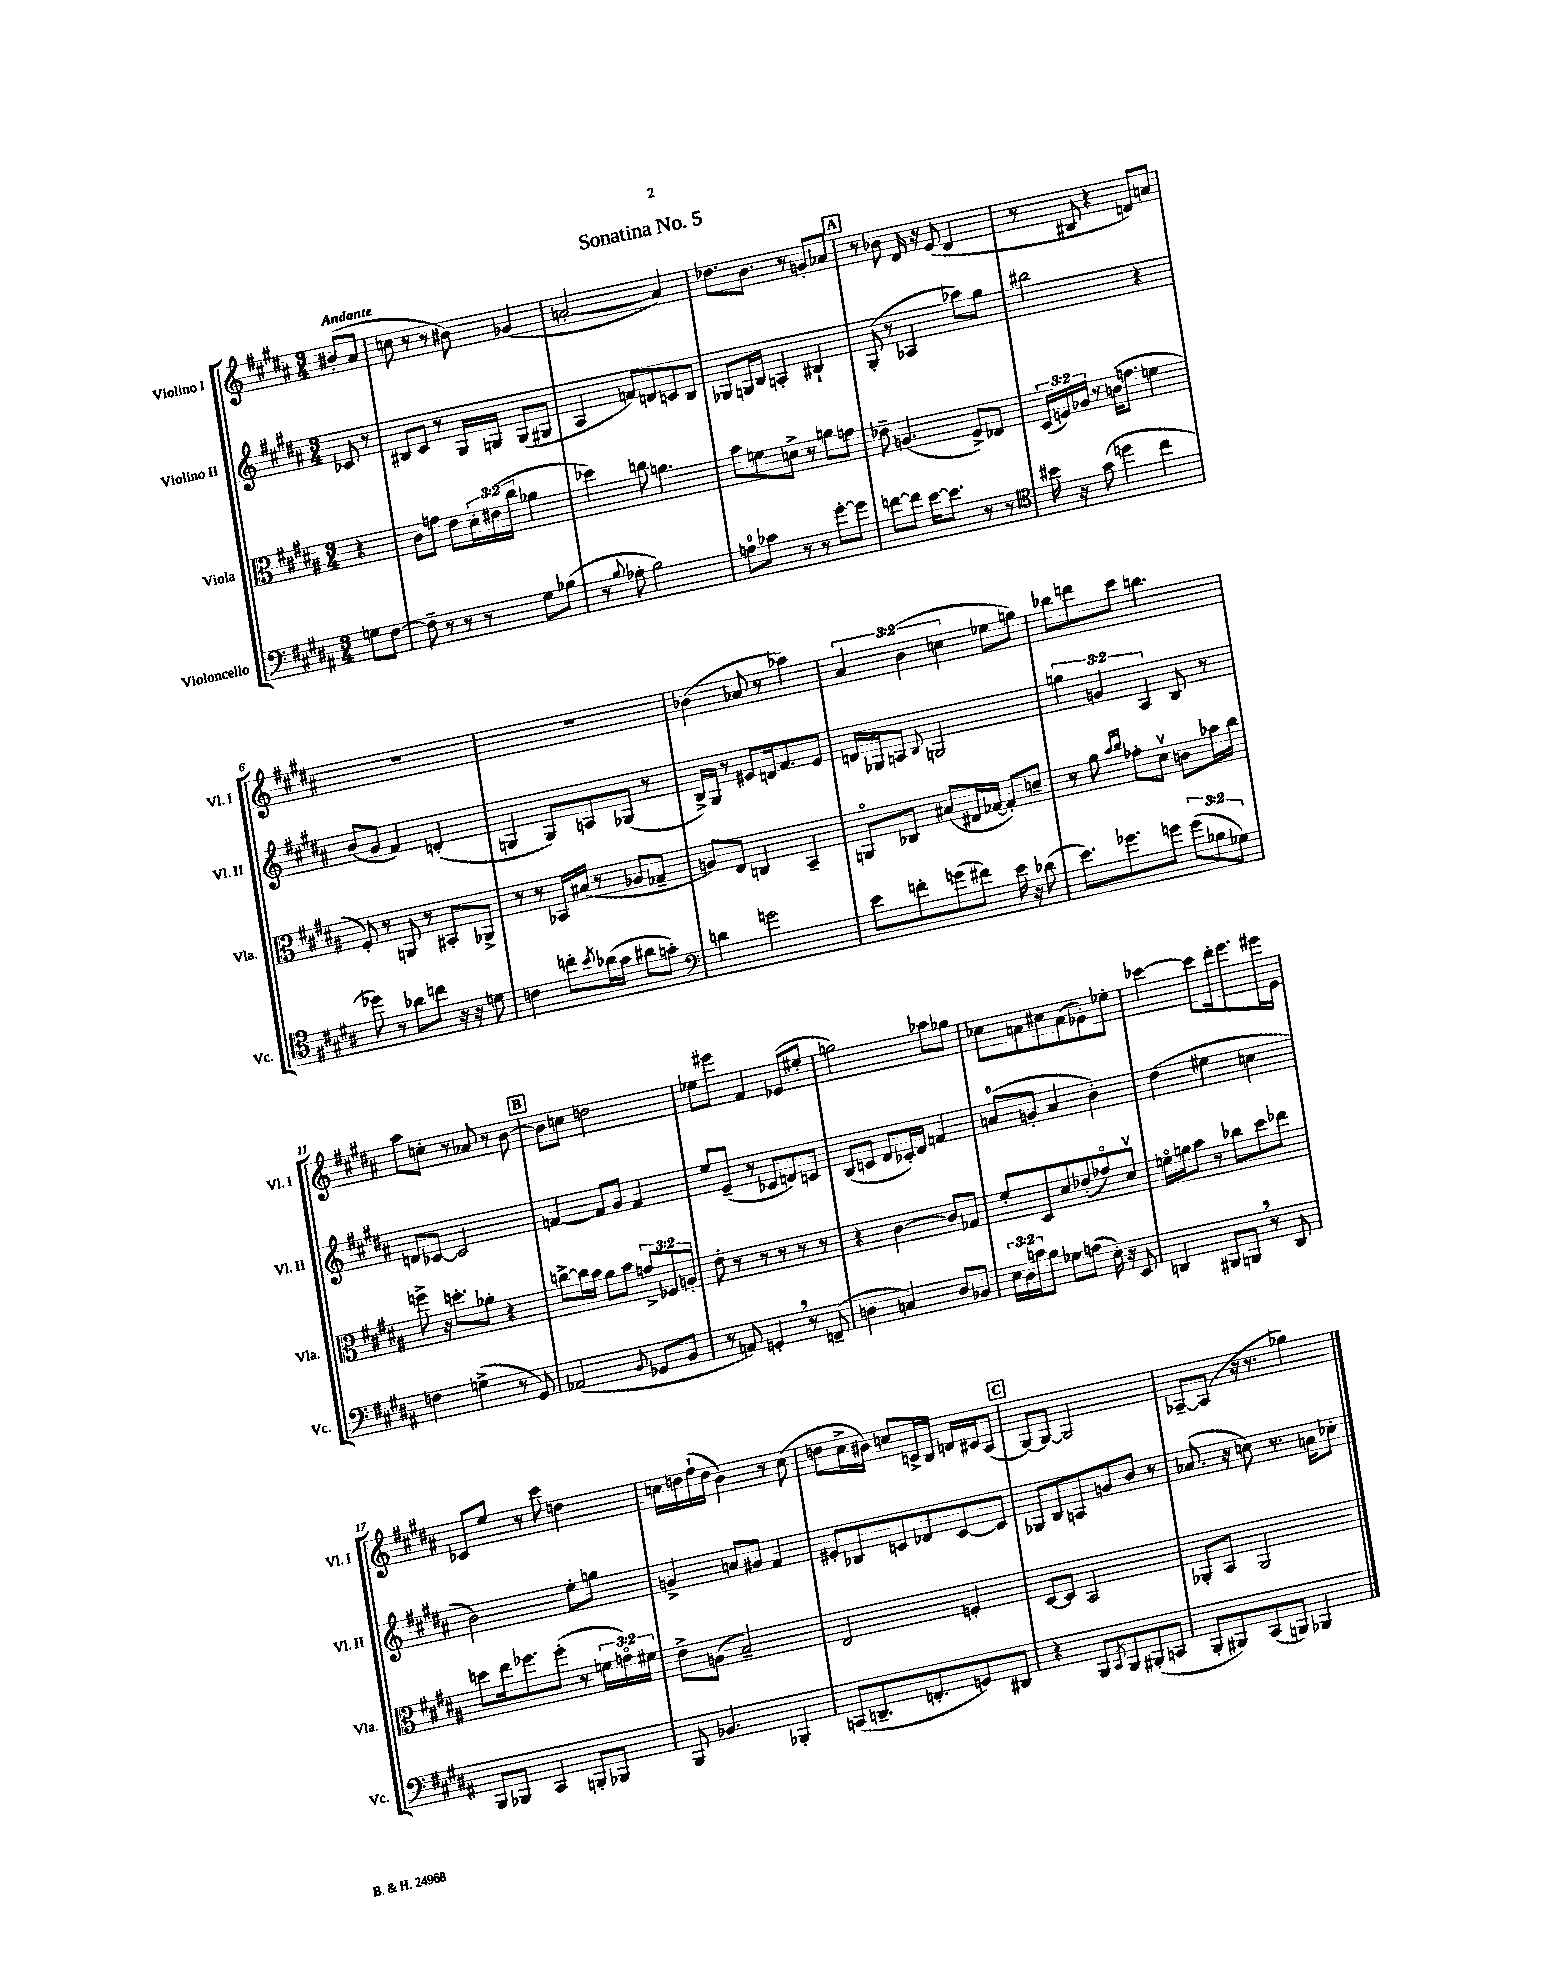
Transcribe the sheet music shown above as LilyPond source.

\header { title = "Sonatina No. 5" }
<<
\new StaffGroup <<
\new Staff = "s0" \with { instrumentName = "Violino I" shortInstrumentName = "Vl. I" } {
    \clef treble \key b \major \numericTimeSignature \time 3/4 \override Staff.TupletNumber.text = #tuplet-number::calc-fraction-text \partial 4 \tempo "Andante"
    bis'8-.( ais'8 |
    c''8 r8 r8 bis'8) ges'4( |
    a'2~-. a'4) |
    des''8. b'8. r8 g'8-. aes'8 |
    \mark \markup { \box "A" } r8 bes'8 dis'16 r16 e'8( dis'4 |
    r8 bis8 r4 d'8) a'8 |
    R2. |
    R2. |
    bes'4( aes'8 r8 aes''4) |
    \tuplet 3/2 { ais'4 b'4( c''4 } ees''8 g''8) |
    bes''8 d'''8 cis'''8 b''4. |
    ais''8 c''8-. r8 aes'8 r8 b'8~ |
    \mark \markup { \box "B" } b'8 c''8 d''2 |
    ees''8 eis'''8 fis'4 ees'8( eis''8-. |
    g''2) aes''8 ges''8 |
    ces''8 a'8 cis''8 a'8( ges'8-.) ees''8-. |
    ces'''4~ ces'''8 dis'''16-. e'''8. eis'''16 e'16 |
    ces'8 e''8 r8 cis'''8 d''4 |
    c''16 d''16 fis''16-!( d''16 b'4) r8 c''8( |
    d''8 cis''16-> bis'16) c''8 c'16-> b16 d'16 cis'16 ais8( |
    \mark \markup { \box "C" } gis8~) gis8~ gis2 |
    aes8~-- aes8( r16 r8. ges''4) \bar "|." |
}
\new Staff = "s1" \with { instrumentName = "Violino II" shortInstrumentName = "Vl. II" } {
    \clef treble \key b \major \numericTimeSignature \time 3/4 \override Staff.TupletNumber.text = #tuplet-number::calc-fraction-text \partial 4
    ces'8 r8 |
    bis8 cis'8 r8 gis16 g16 g8( gis8 |
    ais4 f'8) d'8 c'8 b8 |
    ges8 g16 b16 a4-. bis4-! |
    \mark \markup { \box "A" } gis8-.( r8 aes4 aes''8) gis''8 |
    bis''2 r4 |
    b'8( gis'8 fis'4) d'4-.( |
    g4 g8) a8 ges8( r8 |
    b16->) gis16 r8 eis'8 d'16 fis'8. eis'8 |
    d'16 ges16 a8 \appoggiatura { b8 } g2 |
    \tuplet 3/2 { g''4 g'4 ais4 } b8 r8 |
    d'8 ces'8~ ces'2 |
    \mark \markup { \box "B" } f'4~ f'8 gis'8 f'4 |
    e''8 e'8--( r8 ces'8 d'8) c'8 |
    b8( c'8 dis'8 ces'16-.) dis'16 f'4 |
    a'8-0( g'8-. a'4 b'4-.) |
    dis''4( eis''4 c''4 |
    b'2) e''8-. g''8 |
    g'4-> a'8 gis'8 fis'4 |
    eis'8-. bes8 c'8 des'8 c'8~ c'8 |
    \mark \markup { \box "C" } ges8 b8 a8 g'8 b'8 r8 |
    aes'8.( r16 c''8) r8. a'16 ces''8-. \bar "|." |
}
\new Staff = "s2" \with { instrumentName = "Viola" shortInstrumentName = "Vla." } {
    \clef alto \key b \major \numericTimeSignature \time 3/4 \override Staff.TupletNumber.text = #tuplet-number::calc-fraction-text \partial 4
    r4 |
    cis'8 g'8 e'8 \tuplet 3/2 { dis'16-. eis'16( cis''16 } aes'4 |
    des''4) c''8 a'4. |
    b'8 f'8 d'8-> r8 a'8 g'8 |
    \mark \markup { \box "A" } ees'8-- a4.( fis8->) ees8 |
    \tuplet 3/2 { dis16( f16) aes16 } r8 c'16( g'8. f'4 |
    fis8-.) r8 a,8 r8 bis,8-. aes,8-> |
    r8 r8 bes,16 bis16( r8 aes8 ges8-- |
    a8) e8 c4 b,4-- |
    a,8\flageolet ces8 bis8( eis16 ges16~ ges8-.) d'8-- |
    r8 ais'8 \grace { b'16 cis''16 } ges'8-. dis'8\upbow c'8 bes'16 cis''16 |
    f''8-> r16 d''8.-. aes'8-. r4 |
    \mark \markup { \box "B" } c''8~-> c''16 b'16 ais'8 b'8 \tuplet 3/2 { g'8-> fes8 a8-. } |
    e'8-. r8 r8 r8 r8 r8 |
    r4 cis'4~ cis'8 ges8 |
    fis'8-. dis8 dis'8 ees'8-.( ges'8\flageolet) dis'8\upbow |
    f'16\flageolet a'16 b'8 r8 ces''8 dis''8 ees''8 |
    d''8 e''16 fes''8. fes''8-.( r8 \tuplet 3/2 { f'16 g'16\flageolet) fis'16 } |
    e'8-> a8( b2--) |
    e2 f4-. |
    \mark \markup { \box "C" } dis8~ dis8 b,2 |
    aes,8-. b,8 aes,2 \bar "|." |
}
\new Staff = "s3" \with { instrumentName = "Violoncello" shortInstrumentName = "Vc." } {
    \clef bass \key b \major \numericTimeSignature \time 3/4 \override Staff.TupletNumber.text = #tuplet-number::calc-fraction-text \partial 4
    g8 fis8~ |
    fis8-- r8 r8 r8 gis8 bes8( |
    r8 \appoggiatura { b8 } aes8-. b2) |
    a8-0 ces'8 r8 r8 gis'8~-. gis'8 |
    \mark \markup { \box "A" } f'8~ f'8 e'16~ e'8. r8 r8 |
    \clef tenor bis'16 r16 gis'8( d''4 cis''4 |
    des''8) r8 aes'8 c''8 r16 r16 d'8 |
    c'4 c''8-. \acciaccatura { b'8 } aes'16( gis'16 ais'8 g'8-.) |
    \clef bass d'4 g'2 |
    e'8 f'8-. g'8( fis'8) e'16 r16 des'8( |
    e'8.) ges'8. g'8 \tuplet 3/2 { g'8( bes8 ges8) } |
    f4 g4->( r8 gis,8) |
    \mark \markup { \box "B" } aes,2( \appoggiatura { b,8 } ges,8 b,8 |
    r8 a,8) g,4-. \breathe r8 f,8--( |
    d4 c4) d8 bes,8 |
    \tuplet 3/2 { e16 dis16 c'16 } b8 ges8 a8( e16-.) r16 e,8 |
    d,4 bis,,8 b,,8 \breathe r8 d,8 |
    b,,8 bes,,8 cis,4 b,,8-. bes,,8 |
    b,,8 bes,4. bes,,4-. |
    c,8( d,8.-- f,8.-. g,8) dis,8 |
    \mark \markup { \box "C" } r4 b,,8 \acciaccatura { cis,8 } b,,8 bis,,8-.( c,8 |
    b,,8-. bis,,8) cis,8( b,,8) bes,,4 \bar "|." |
}
>>
>>
